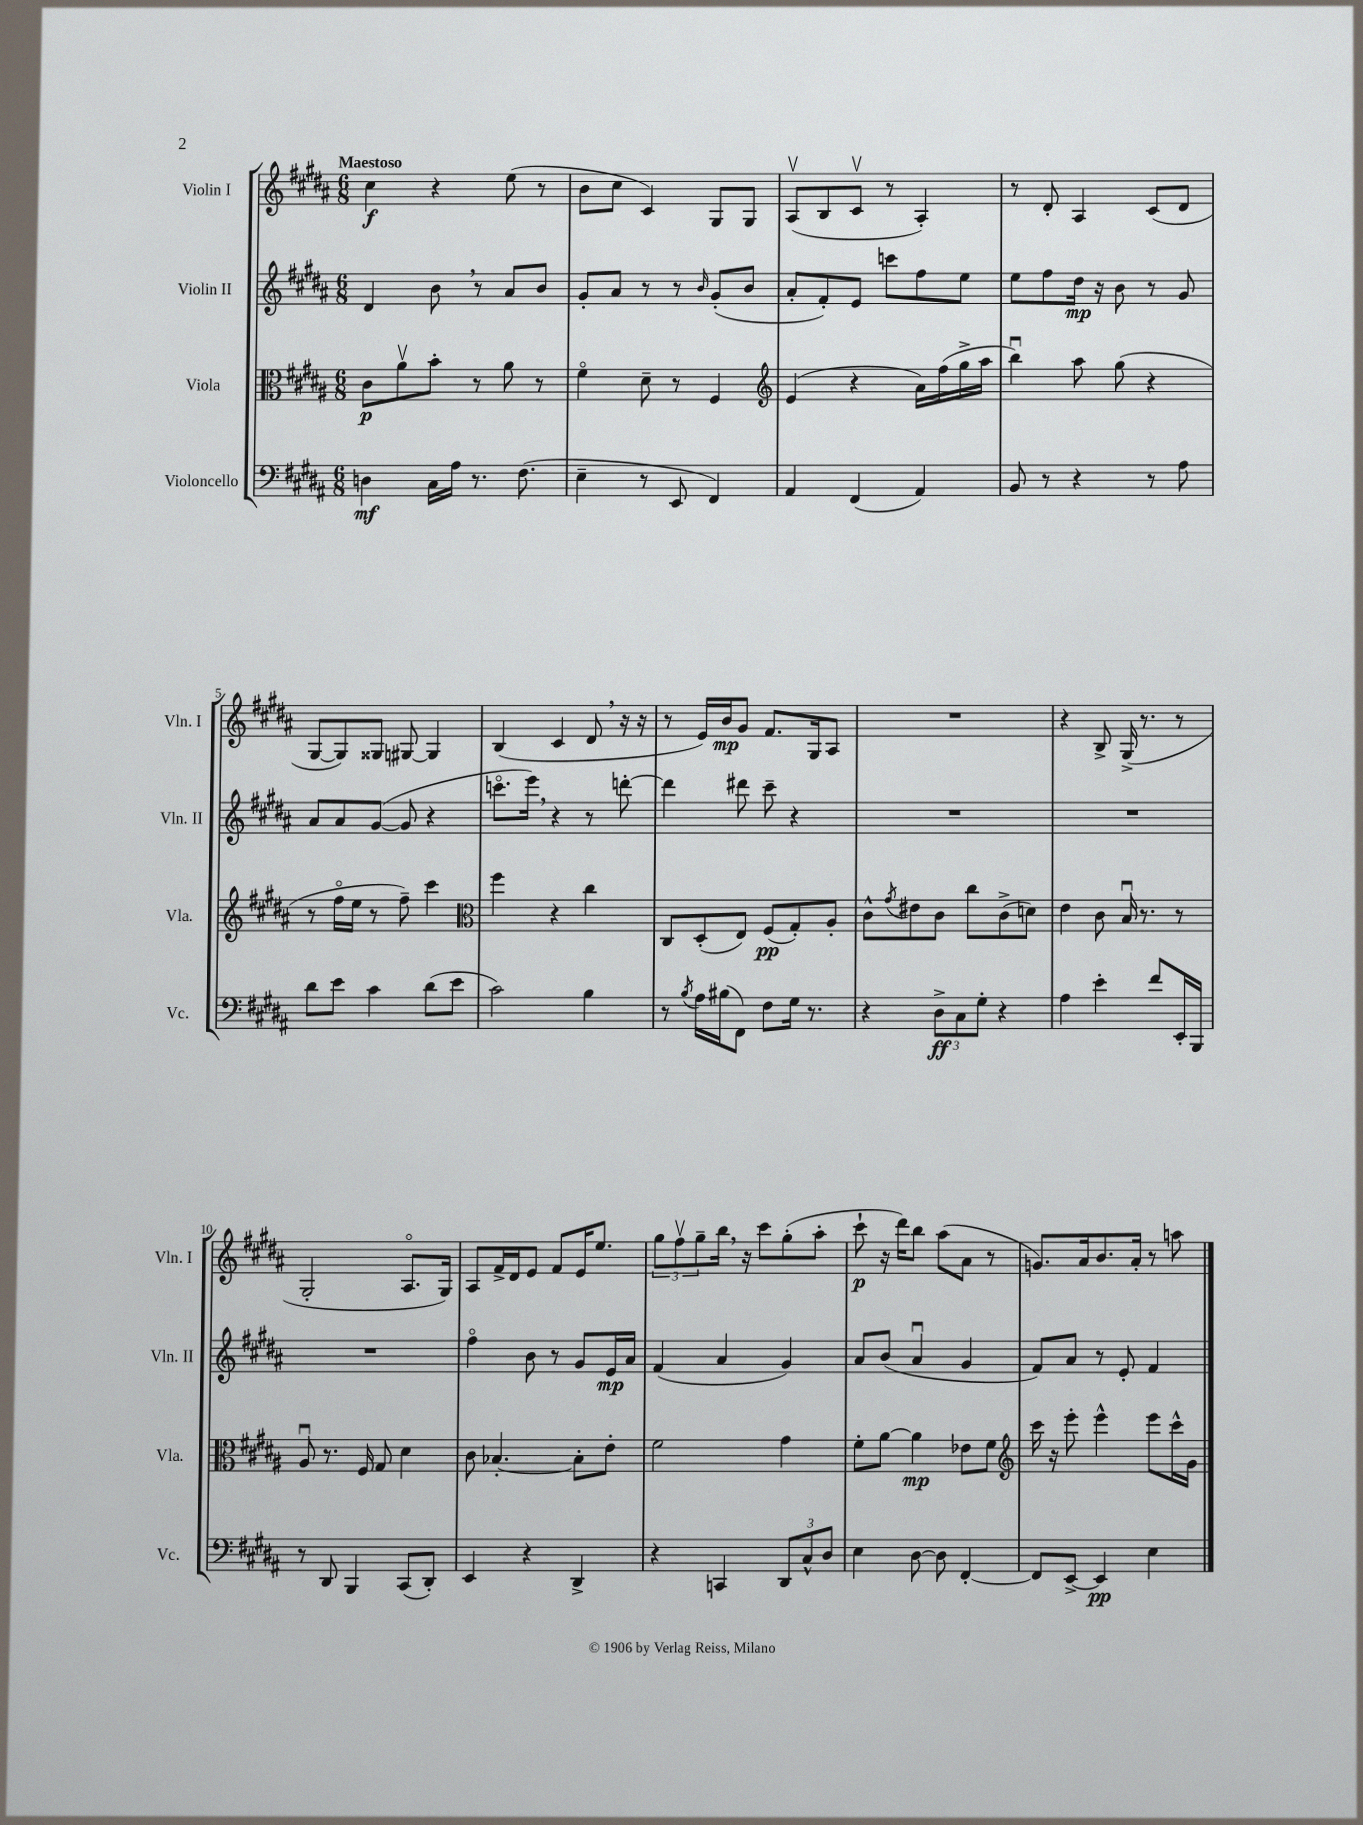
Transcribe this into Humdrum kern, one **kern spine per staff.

**kern	**kern	**kern	**kern
*staff4	*staff3	*staff2	*staff1
*clefF4	*clefC3	*clefG2	*clefG2
*k[f#c#g#d#a#]	*k[f#c#g#d#a#]	*k[f#c#g#d#a#]	*k[f#c#g#d#a#]
*M6/8	*M6/8	*M6/8	*M6/8
4D	8c#	4d#	4cc#
.	8a#v	.	.
16C#	8b'	8b	4r
16A#	.	.	.
8.r	8r	8r	.
.	8a#	8a#	(8ee
(8.F#	.	.	.
.	8r	8b	8r
=	=	=	=
4E~	4f#o	8g#'	8b
.	.	8a#	8cc#
8r	8d#~	8r	4c#)
8EE	8r	8r	.
.	.	16qqb	.
4FF#)	4F#	(8g#'	8G#
.	.	8b	8G#
=	=	=	=
*	*clefG2	*	*
4AA#	(4e	8a#'	(8A#v
.	.	8f#')	8B
(4FF#	4r	8e	8c#v
.	.	8ccc	8r
4AA#)	16a#)	8ff#	4A#')
.	(16ff#	.	.
.	16gg#^	8ee	.
.	16aa#	.	.
=	=	=	=
8BB	4bbu)	8ee	8r
8r	.	8ff#	8d#'
4r	8aa#	16dd#	4A#
.	.	16r	.
.	(8gg#	8b	.
8r	4r	8r	(8c#
8A#	.	8g#	8d#
=	=	=	=
8d#	8r	8a#	[8G#
8e	16ff#o	8a#	8G#])
.	16ee	.	.
4c#	8r	([8g#	8G##
.	8ff#~)	8g#]	[8G#
(8d#	4ccc#	4r	4G#]
8e	.	.	.
=	=	=	=
*	*clefC3	*	*
2c#)	4ff#	8.ccco	(4B
.	.	16eee)	.
.	4r	4r	4c#
4B	4cc#	8r	8d#
.	.	[8ddd'	16r
.	.	.	16r
=	=	=	=
8r	8C#	4ddd]	8r
8qB	.	.	.
16A#	(8D#'	.	16e)
(16B#	.	.	16b
8FF#)	8E)	8ddd#	8g#
8F#	(8F#	8ccc#~	8.f#
16G#	8G#')	4r	.
8.r	.	.	16G#
.	8A#'	.	8A#
=	=	=	=
4r	8c#^^	2.r	2.r
.	8qg#	.	.
.	8e#	.	.
12D#^	8c#	.	.
12C#	.	.	.
.	8cc#	.	.
12G#'	.	.	.
4r	(8c#^	.	.
.	8d)	.	.
=	=	=	=
4A#	4e	2.r	4r
4e'	8c#	.	8B^
.	16Bu	.	(16G#^
.	8.r	.	8.r
8f#	.	.	.
16EE'	8r	.	8r
16BBB	.	.	.
=	=	=	=
8r	8A#u	2.r	2G#'
8DD#	8.r	.	.
4BBB	.	.	.
.	16F#	.	.
.	8G#	.	.
(8CC#	4d#	.	8.A#o
8DD#')	.	.	.
.	.	.	16G#)
=	=	=	=
4EE	8c#	4ff#o	8A#
.	[4.B-'	.	16f#^
.	.	.	16d#
4r	.	8b	8e
.	.	8r	8f#
4DD#^	8B-']	8g#	16e
.	.	.	8.ee
.	8e'	16e	.
.	.	16a#	.
=	=	=	=
4r	2f#	(4f#	12gg#
.	.	.	12ff#v
.	.	.	12gg#~
4CC	.	4a#	16bb
.	.	.	16r
.	.	.	8ccc#
12DD#	4g#	4g#)	(8gg#'
12C#^^	.	.	.
.	.	.	8aa#'
12D#	.	.	.
=	=	=	=
4E	8f#'	8a#	8ccc#`
.	[8a#	(8b	16r
.	.	.	16ddd#)
[8D#	4a#]	4a#u	8bb
8D#]	.	.	(8aa#
[4FF#'	8e-	4g#	8a#
.	8f#	.	8r
=	=	=	=
*	*clefG2	*	*
8FF#]	16ccc#	8f#)	8.g)
.	16r	.	.
[8EE^	8eee'	8a#	.
.	.	.	16a#
4EE]	4eee^^	8r	8.b
.	.	8e'	.
.	.	.	16a#'
4E	8eee	4f#	8r
.	16ccc#^^	.	8aa
.	16g#	.	.
==	==	==	==
*-	*-	*-	*-
